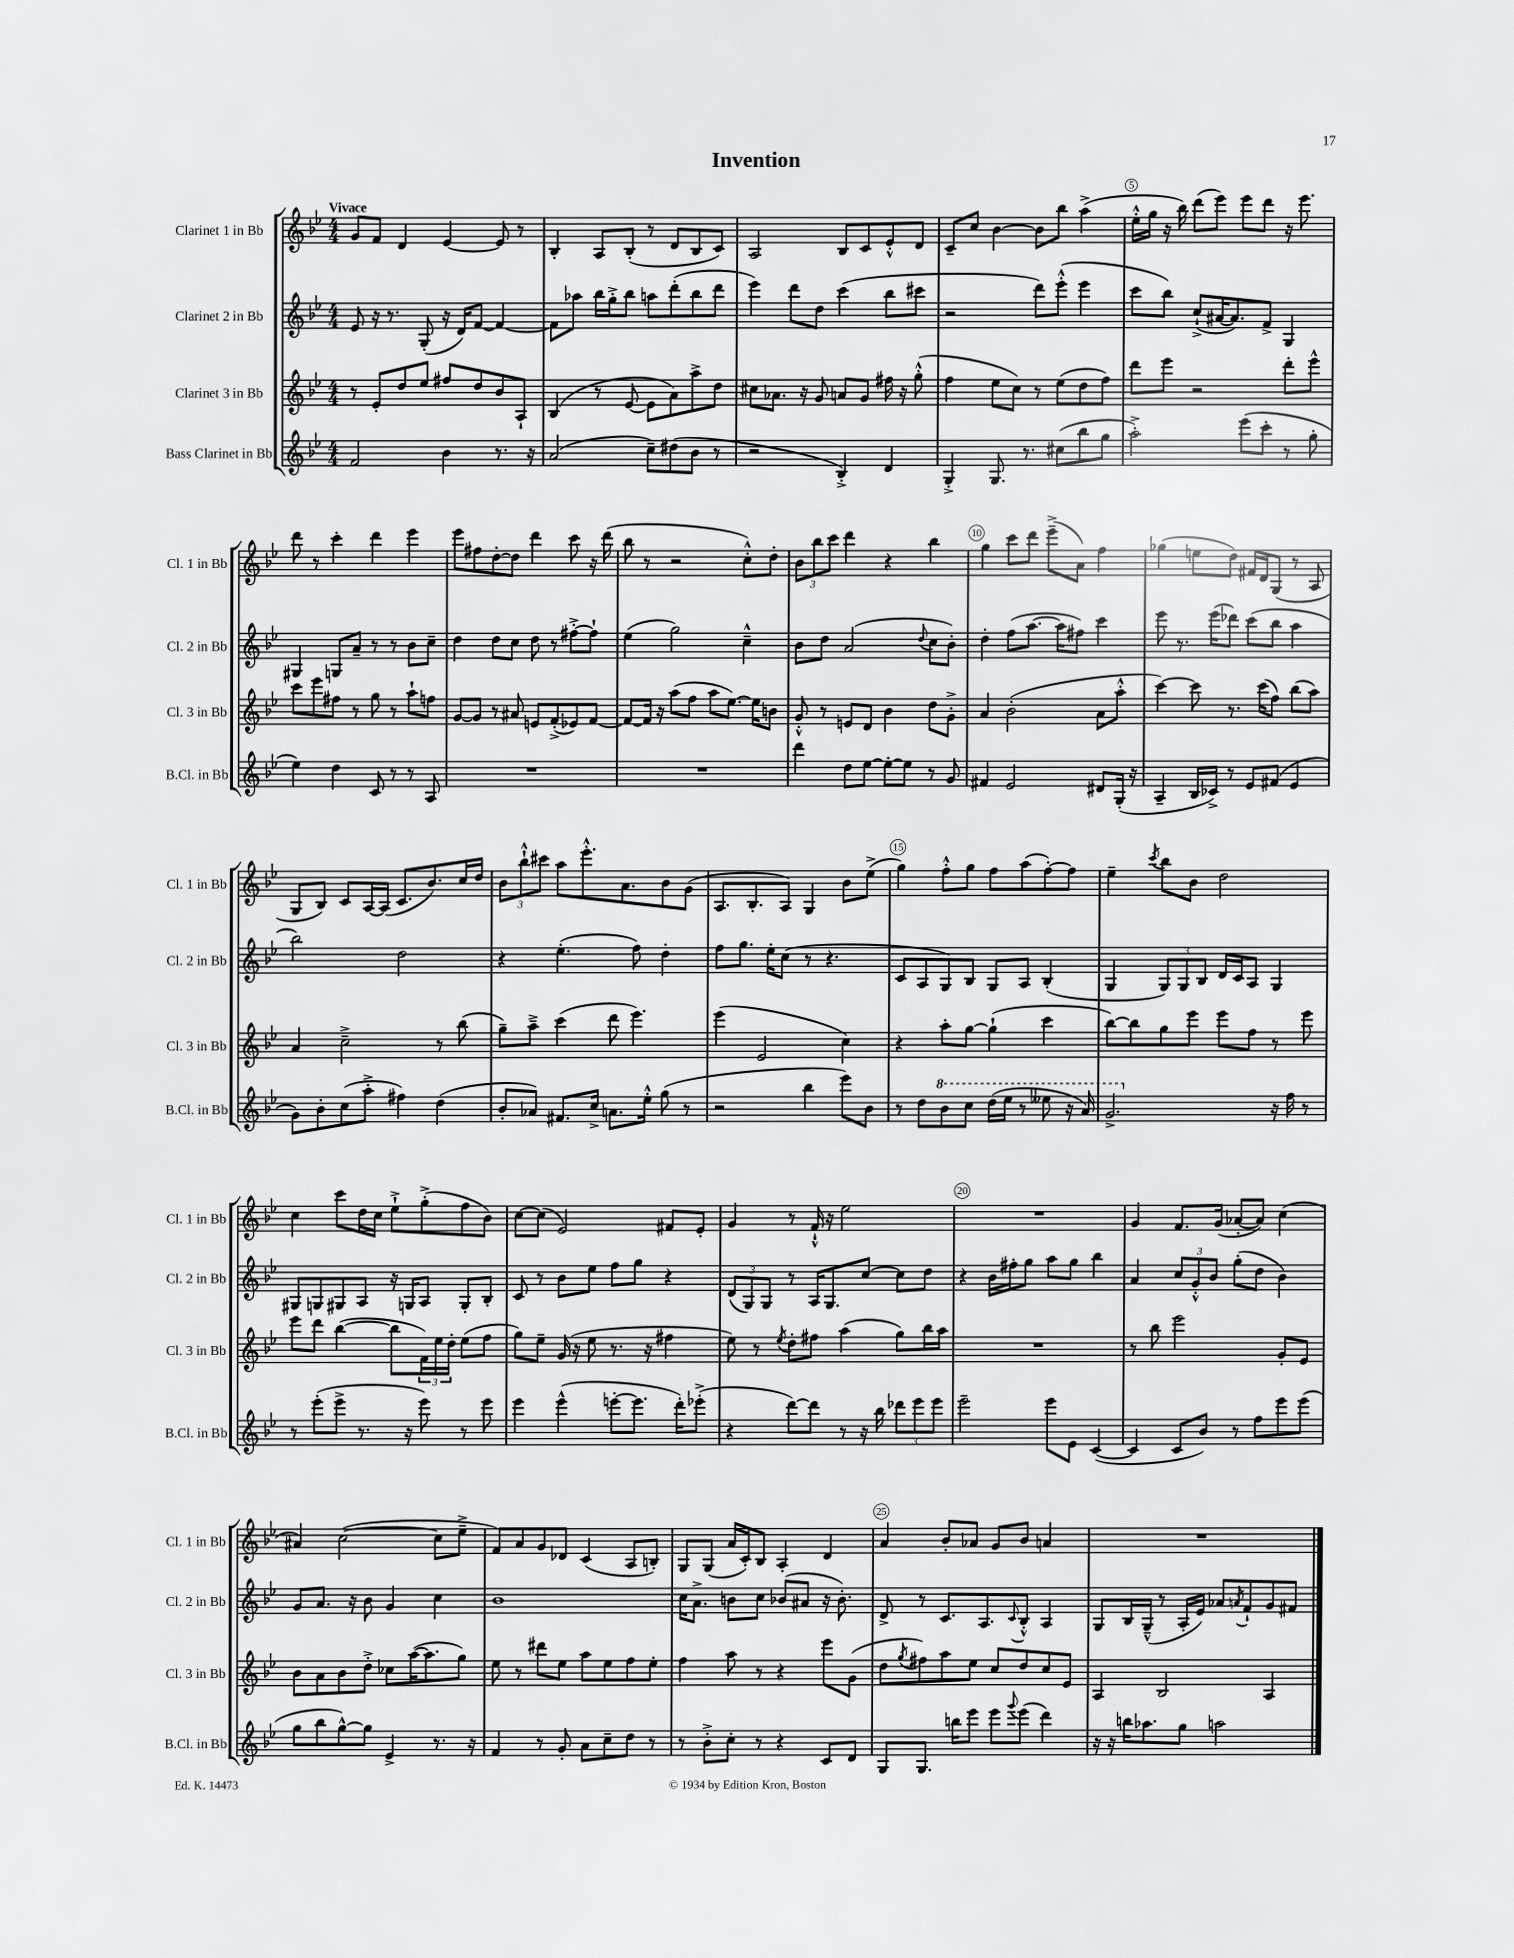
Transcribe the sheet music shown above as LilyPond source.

\header { title = "Invention" }
<<
\new StaffGroup <<
\new Staff = "s0" \with { instrumentName = "Clarinet 1 in Bb" shortInstrumentName = "Cl. 1 in Bb" } {
    \clef treble \key bes \major \numericTimeSignature \time 4/4 \tempo "Vivace"
    g'8 f'8 d'4 ees'4~ ees'8 r8 |
    bes4-. a8 bes8-.( r8 d'8 bes8 c'8) |
    a2 bes8 c'8 ees'8-.-^ d'8 |
    c'8-- c''8 bes'4~ bes'8 bes''8 a''4->( |
    ees''16-.-^ g''16 r16 bes''16) d'''8( ees'''8) ees'''8 d'''8 r16 ees'''8. |
    d'''8 r8 c'''4-. d'''4 ees'''4 |
    ees'''8 fis''8 d''8~-. d''8 d'''4 c'''8 r16 d'''16( |
    bes''8 r8 r2 c''8-.-^) d''8-. |
    \tuplet 3/2 { bes'8 bes''8 c'''8 } d'''4 r4 bes''4 |
    g''4 c'''8 d'''8 ees'''8--->( a'8) f''4 |
    ges''4( e''8 d''8) fis'16 d'16 g8( r8 a8 |
    g8 bes8) c'8 a16~ a16( c'8. bes'8.) c''16 d''16 |
    \tuplet 3/2 { bes'8 bes''8-!-^ cis'''8 } a''8 ees'''8.-.-^ a'8. bes'8 g'8( |
    a8. bes8.-. a8) g4 bes'8 ees''8->( |
    g''4) f''8-.-^ g''8 f''8 a''8( f''8~-.) f''8 |
    ees''4-- \acciaccatura { c'''8 } bes''8 bes'8 d''2 |
    c''4 c'''8 d''16 c''16 ees''8-!-> g''8-.->( f''8 bes'8) |
    c''8~ c''8( ees'2) fis'8 ees'8-. |
    g'4 r8 f'16-!-^ r16 ees''2 |
    R1 |
    g'4 f'8. g'16( aes'8~-. aes'8) c''4( |
    ais'4) c''2~( c''8 ees''8---> |
    f'8) a'8 g'8 des'8 c'4( a8 b8-.) |
    g8 g8( a'16 c'16-.) bes8 a4-. d'4 |
    a'4 bes'8-. aes'8 g'8 bes'8 a'4 |
    R1 \bar "|." |
}
\new Staff = "s1" \with { instrumentName = "Clarinet 2 in Bb" shortInstrumentName = "Cl. 2 in Bb" } {
    \clef treble \key bes \major \numericTimeSignature \time 4/4
    ees'8 r16 r8. g8-.( r16 d'16) f'8~ f'4~ |
    f'8 aes''8 bes''16 g''16-.-> bes''8 a''8 d'''8-.( bes''8 d'''8 |
    ees'''4) d'''8 d''8 c'''4( bes''8 cis'''8 |
    r2 d'''8) ees'''8-.-^( ees'''4 |
    c'''8 bes''8) c''8-!->( ais'16~ ais'8.) f'8-> g4 |
    gis4 g8 a'8-- r8 r8 bes'8 c''8-- |
    d''4 d''8 c''8 d''8 r8 fis''8~-.-> fis''8-! |
    ees''4( g''2) c''4---^ |
    bes'8 d''8 a'2( \appoggiatura { d''8 } c''8 bes'8-.) |
    d''4-. f''8( a''8.~ a''16 fis''8) c'''4 |
    ees'''8 r8. ees'''16( des'''8) c'''8( bes''8 a''4 |
    bes''2) d''2 |
    r4 ees''4.-.( f''8) d''4-. |
    f''8 g''8. ees''16-. c''8( r8 r4. |
    c'8 a8 g8) bes8 g8 a8 bes4-.( |
    g4 \tuplet 3/2 { g8) g8 bes8 } d'16 c'16 a8 g4 |
    gis8 g8 gis8 a8 r16 g16 a8 g8-. bes8-. |
    c'8 r8 bes'8 ees''8 f''8 g''8 r4 |
    \tuplet 3/2 { d'8( g8) g8 } r8 a16 g8. c''8~ c''8 d''8 |
    r4 bes'16 fis''16-. g''8 a''8 g''8 bes''4 |
    a'4 \tuplet 3/2 { c''8 g'8-.-^ bes'8 } g''8-.( d''8 bes'4) |
    g'8 a'8. r16 bes'8 g'4 c''4 |
    bes'1 |
    c''16 a'8.-> b'8 c''8 bes'8( ais'8 r16 bes'8.-.) |
    d'8-> r8 c'8. a8. \appoggiatura { c'8 } bes8-.-^ a4 |
    g8 bes16 g16---^( r8 a16-. ees'16) aes'8 \acciaccatura { a'8 } f'8-! g'8 fis'8 \bar "|." |
}
\new Staff = "s2" \with { instrumentName = "Clarinet 3 in Bb" shortInstrumentName = "Cl. 3 in Bb" } {
    \clef treble \key bes \major \numericTimeSignature \time 4/4
    r8 ees'8-. d''8 ees''8 fis''8 d''8 bes'8 a8-! |
    bes4( r8 ees'8~ ees'8 a'8) a''8-> d''8 |
    cis''8 aes'8. r16 g'8 a'8 g'8 fis''16 r16 g''8-.-^( |
    f''4 ees''8 c''8) r8 ees''8( d''8 f''8) |
    d'''8 ees'''8 r2 d'''8-. ees'''8-^ |
    c'''8 ees'''8 fis''8 r8 g''8 r8 a''8-! f''8 |
    g'8~ g'8 r8 ais'8 e'8 f'8-.->( ees'8) f'8~ |
    f'8~ f'16 r16 a''8( f''8 a''8 ees''8.~) ees''16 b'8 |
    g'8-.-^ r8 e'8 d'8 bes'4 d''8 g'8-.-> |
    a'4 bes'2-.( a'8 a''8-.-^ |
    c'''4~) c'''8 r8. c'''16( f''8) bes''8( a''8) |
    a'4 c''2---> r8 bes''8( |
    g''8--) a''8---> c'''4( d'''8 ees'''4.) |
    ees'''4( ees'2 c''4) |
    r4 a''8-. g''8~ g''4-!( c'''4 |
    bes''8~) bes''8 g''8 ees'''8 ees'''8 f''8 r8 ees'''8 |
    ees'''8 d'''8 bes''4~( bes''8 \tuplet 3/2 { f'16) ees''16 d''16-. } ees''8( f''8 |
    g''8) ees''8-- g'16( r16 ees''8 r8. r16 fis''4 |
    ees''8) r8 \acciaccatura { ees''8 } d''8-. fis''8 a''4( g''8) bes''16 a''16 |
    R1 |
    r8 bes''8 ees'''2 g'8-. ees'8 |
    bes'8 a'8 bes'8 d''8-.-> ces''8 a''16~( a''8. g''8) |
    ees''8 r8 dis'''8 ees''8 a''8 ees''8 f''8 ees''8-. |
    f''4 a''8 r8 r4 ees'''8 g'8( |
    d''8 \acciaccatura { g''8 } fis''8) a''8 ees''8 c''8 d''8 c''8 ees'8 |
    a4 bes2 a4 \bar "|." |
}
\new Staff = "s3" \with { instrumentName = "Bass Clarinet in Bb" shortInstrumentName = "B.Cl. in Bb" } {
    \clef treble \key bes \major \numericTimeSignature \time 4/4
    f'2 bes'4 r8. r16 |
    a'2( c''8--) dis''8( bes'8 r8 |
    r2 bes4-.->) d'4 |
    g4-.-> g8. r8. cis''8( bes''8 g''8 |
    a''2-.->) ees'''8( c'''8-. r8 g''8-. |
    ees''4) d''4 c'8 r8 r8 a8 |
    R1 |
    R1 |
    d'''4 d''8 ees''8~ ees''8~-. ees''8 r8 g'8 |
    fis'4 ees'2 dis'8 g16-.( r16 |
    a4-- bes16 ces'16->) r8 ees'8 fis'8( ees'4 |
    g'8) bes'8-. c''8( a''8-.-> fis''4) d''4( |
    bes'8-. aes'8) fis'8. c''16-> a'8. ees''16-.-^ g''8( r8 |
    r2 bes''4 ees'''8) bes'8 |
    r8 d''8 \ottava #1 bes''8 c'''8 d'''16( ees'''16 r8 eeses'''8 r16 a''16) |
    g''2.-> \ottava #0 r16 f''16 r8 |
    r8 ees'''8-.( ees'''8-> r8. r16 ees'''8) r8 ees'''8 |
    ees'''4 ees'''4-^( e'''8~-. e'''8. d'''16-.) ees'''8-.->( |
    r4 d'''8~) d'''8 r8 r16 bes''16 \tuplet 3/2 { des'''8 ees'''8 ees'''8 } |
    ees'''2-- ees'''8 ees'8 c'4~( |
    c'4 c'8 bes'8) r8 f''8 ees'''8 ees'''8( |
    g''8 bes''8 g''8~-^) g''8 ees'4-> r8. r16 |
    f'4 r8 g'8-. a'8 c''8-- d''8 r8 |
    r8 bes'8-.-> c''8-. r8 r4 c'8 d'8 |
    g8 g8. b''16 ees'''8 ees'''8 \appoggiatura { g'''8 } ees'''8( d'''4) |
    r16 r16 b''16 aes''8. g''8 a''2 \bar "|." |
}
>>
>>
\layout { \context { \Score \override BarNumber.break-visibility = ##(#f #t #t) barNumberVisibility = #(every-nth-bar-number-visible 5) \override BarNumber.stencil = #(make-stencil-circler 0.1 0.3 ly:text-interface::print) } }
